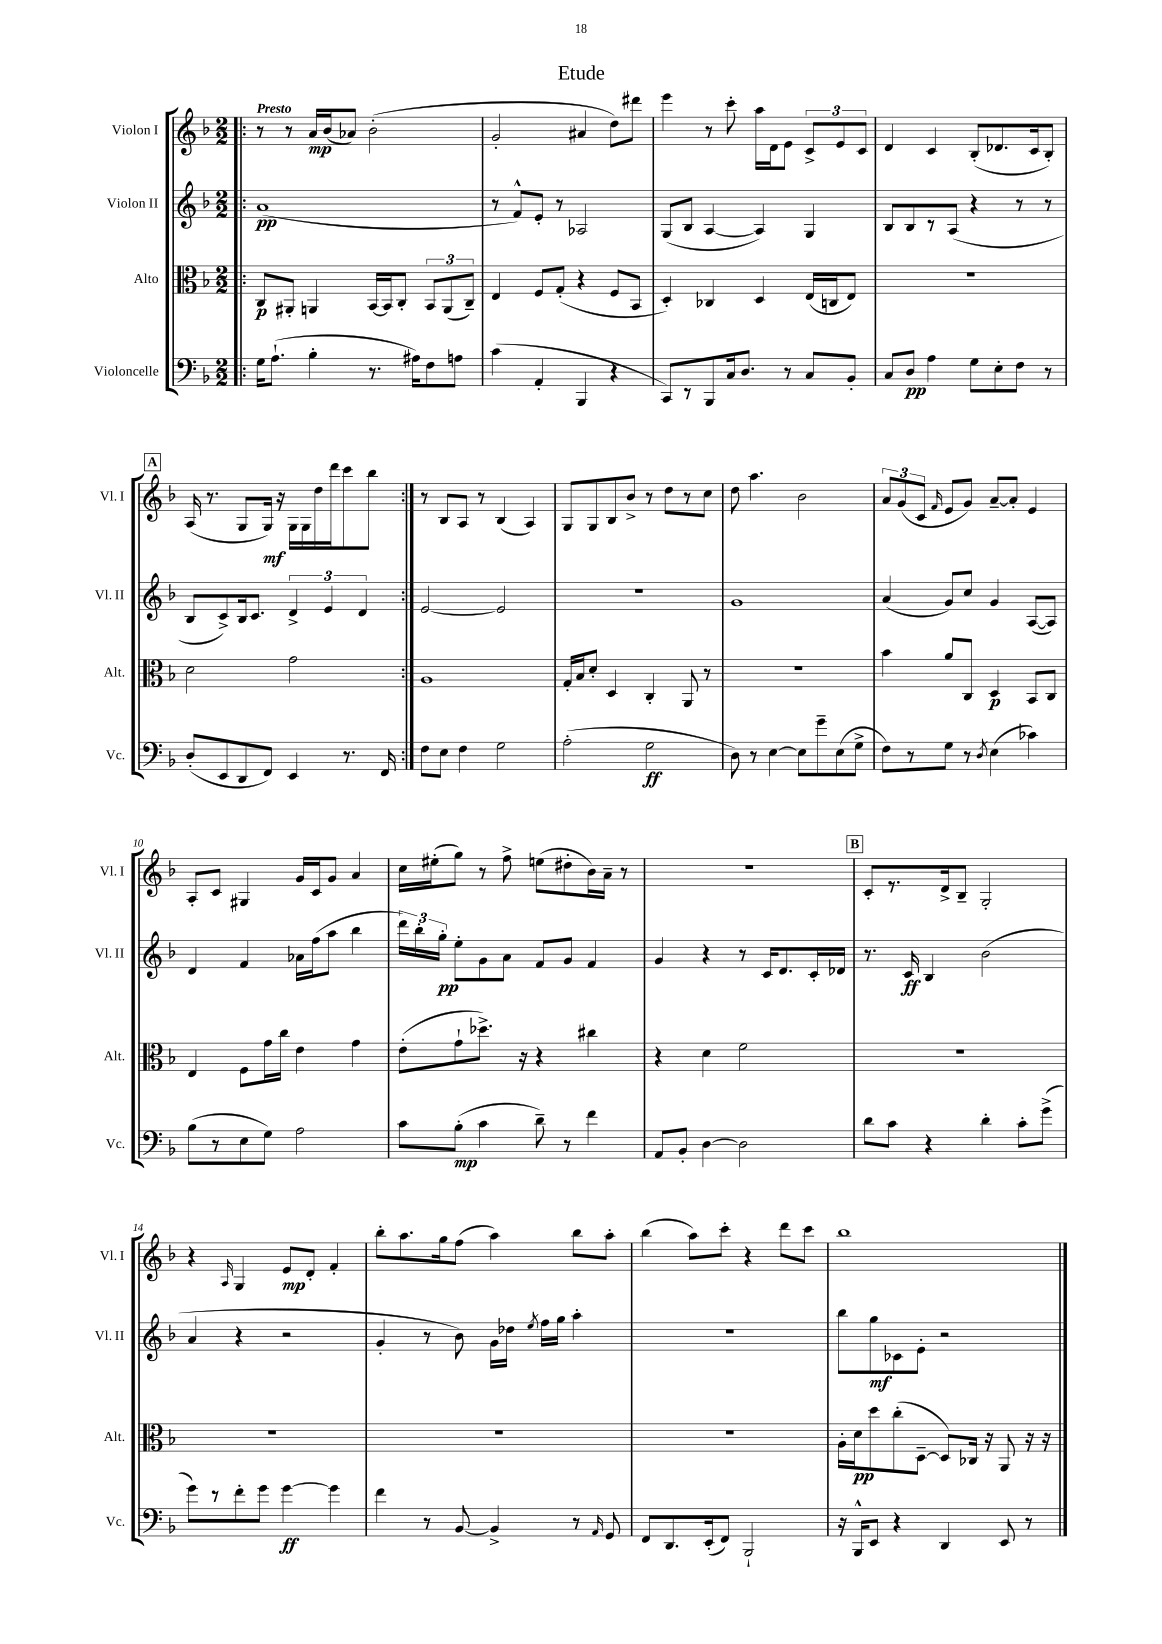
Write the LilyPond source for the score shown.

\header { title = "Etude" }
<<
\new StaffGroup <<
\new Staff = "s0" \with { instrumentName = "Violon I" shortInstrumentName = "Vl. I" } {
    \clef treble \key f \major \numericTimeSignature \time 2/2 \tempo "Presto"
    \autoBeamOff \repeat volta 2 { \bar ".|:" r8 r8 a'16[\mp bes'16( aes'8]) bes'2-.( |
    g'2-. ais'4 d''8[) dis'''8] |
    e'''4 r8 c'''8-. a''16[ d'16 e'8] \tuplet 3/2 { c'8[-> e'8 c'8] } |
    d'4 c'4 bes8[-.( des'8. c'16 bes8]-.) |
    \mark \markup { \box "A" } a16( r8. g8[ g16]\mf) r16 g16[ g16 d''16 d'''16 c'''8 bes''8] | }
    r8 bes8[ a8] r8 bes4( a4) |
    g8[ g8 bes8 bes'8]-> r8 d''8[ r8 c''8] |
    d''8 a''4. bes'2 |
    \tuplet 3/2 { a'8[ g'8( c'8] } \grace { f'16 } e'8[ g'8]) a'8[~-- a'8]-. e'4 |
    a8[-. c'8] gis4 g'16[ c'16 g'8] a'4 |
    c''16[ eis''16-.( g''8]) r8 f''8-> e''8[( dis''8-. bes'16) a'16]-- r8 |
    r1 |
    \mark \markup { \box "B" } c'8[-. r8. d'16-> bes8]-- g2-. |
    r4 \grace { a16 } g4 e'8[\mp d'8]-. f'4-. |
    bes''8[-. a''8. g''16 f''8]( a''4) bes''8[ a''8]-. |
    bes''4( a''8[) c'''8]-. r4 d'''8[ c'''8] |
    bes''1 \bar "|." |
}
\new Staff = "s1" \with { instrumentName = "Violon II" shortInstrumentName = "Vl. II" } {
    \clef treble \key f \major \numericTimeSignature \time 2/2
    \autoBeamOff \repeat volta 2 { \bar ".|:" a'1\pp( |
    r8 f'8[-^) e'8]-. r8 aes2 |
    g8[( bes8] a4~ a4) g4 |
    bes8[ bes8 r8 a8]( r4 r8 r8 |
    \mark \markup { \box "A" } bes8[ c'8->) bes16 c'8.] \tuplet 3/2 { d'4-> e'4 d'4 } | }
    e'2~ e'2 |
    R1 |
    g'1 |
    a'4( g'8[) c''8] g'4 a8[~( a8]) |
    d'4 f'4 aes'16[ f''16( a''8] bes''4 |
    \tuplet 3/2 { d'''16[) bes''16-. g''16]-.\pp } e''8[-. g'8 a'8] f'8[ g'8] f'4 |
    g'4 r4 r8 c'16[ d'8. c'16-. des'16] |
    \mark \markup { \box "B" } r8. c'16\ff bes4 bes'2( |
    a'4 r4 r2 |
    g'4-. r8 bes'8) g'16[ des''16] \acciaccatura { e''8 } f''16[ g''16] a''4-. |
    R1 |
    bes''8[ g''8\mf ces'8 e'8]-. r2 \bar "|." |
}
\new Staff = "s2" \with { instrumentName = "Alto" shortInstrumentName = "Alt." } {
    \clef alto \key f \major \numericTimeSignature \time 2/2
    \autoBeamOff \repeat volta 2 { \bar ".|:" c8[\p ais,8]-. a,4 bes,16[~ bes,16 c8]-. \tuplet 3/2 { bes,8[ a,8( c8]--) } |
    e4 f8[ g8]-.( r4 f8[ bes,8] |
    d4-.) ces4 d4 e16[( c16 e8]) |
    R1 |
    \mark \markup { \box "A" } d'2 g'2 | }
    a1 |
    g16[-. bes16 d'8]-. d4 c4-. a,8 r8 |
    R1 |
    bes'4 a'8[ c8] d4\p bes,8[ c8] |
    e4 f8[ g'16 c''16] e'4 g'4 |
    e'8[-.( g'8-! des''8.]->) r16 r4 cis''4 |
    r4 d'4 f'2 |
    \mark \markup { \box "B" } R1 |
    R1 |
    R1 |
    R1 |
    a16[-. d'16\pp d''8 c''8-.( d8]~-- d8[) ces16] r16 a,8 r16 r16 \bar "|." |
}
\new Staff = "s3" \with { instrumentName = "Violoncelle" shortInstrumentName = "Vc." } {
    \clef bass \key f \major \numericTimeSignature \time 2/2
    \autoBeamOff \repeat volta 2 { \bar ".|:" g16[ a8.]-!( bes4-. r8. ais16[) f8 a8] |
    c'4( a,4-. bes,,4 r4 |
    c,8[) r8 bes,,8 c16 d8.] r8 c8[ bes,8]-. |
    c8[ d8]\pp a4 g8[ e8-. f8] r8 |
    \mark \markup { \box "A" } d8[-.( e,8 d,8 f,8]) e,4 r8. f,16 | }
    f8[ e8] f4 g2 |
    a2-.( g2\ff |
    d8) r8 e4~ e8[ g'8-- e8( g8]-> |
    f8[) r8 g8] r8 \acciaccatura { d8 } e4( ces'4) |
    bes8[( r8 e8 g8]) a2 |
    c'8[ bes8]-.\mp( c'4 d'8--) r8 f'4 |
    a,8[ bes,8]-. d4~ d2 |
    \mark \markup { \box "B" } d'8[ c'8] r4 d'4-. c'8[-. g'8]->( |
    g'8[) r8 f'8-. g'8] g'4~\ff g'4 |
    f'4 r8 bes,8~ bes,4-> r8 \grace { a,16 } g,8 |
    f,8[ d,8. e,16-.( f,8]) bes,,2-! |
    r16 bes,,16[-^ e,8] r4 d,4 e,8 r8 \bar "|." |
}
>>
>>
